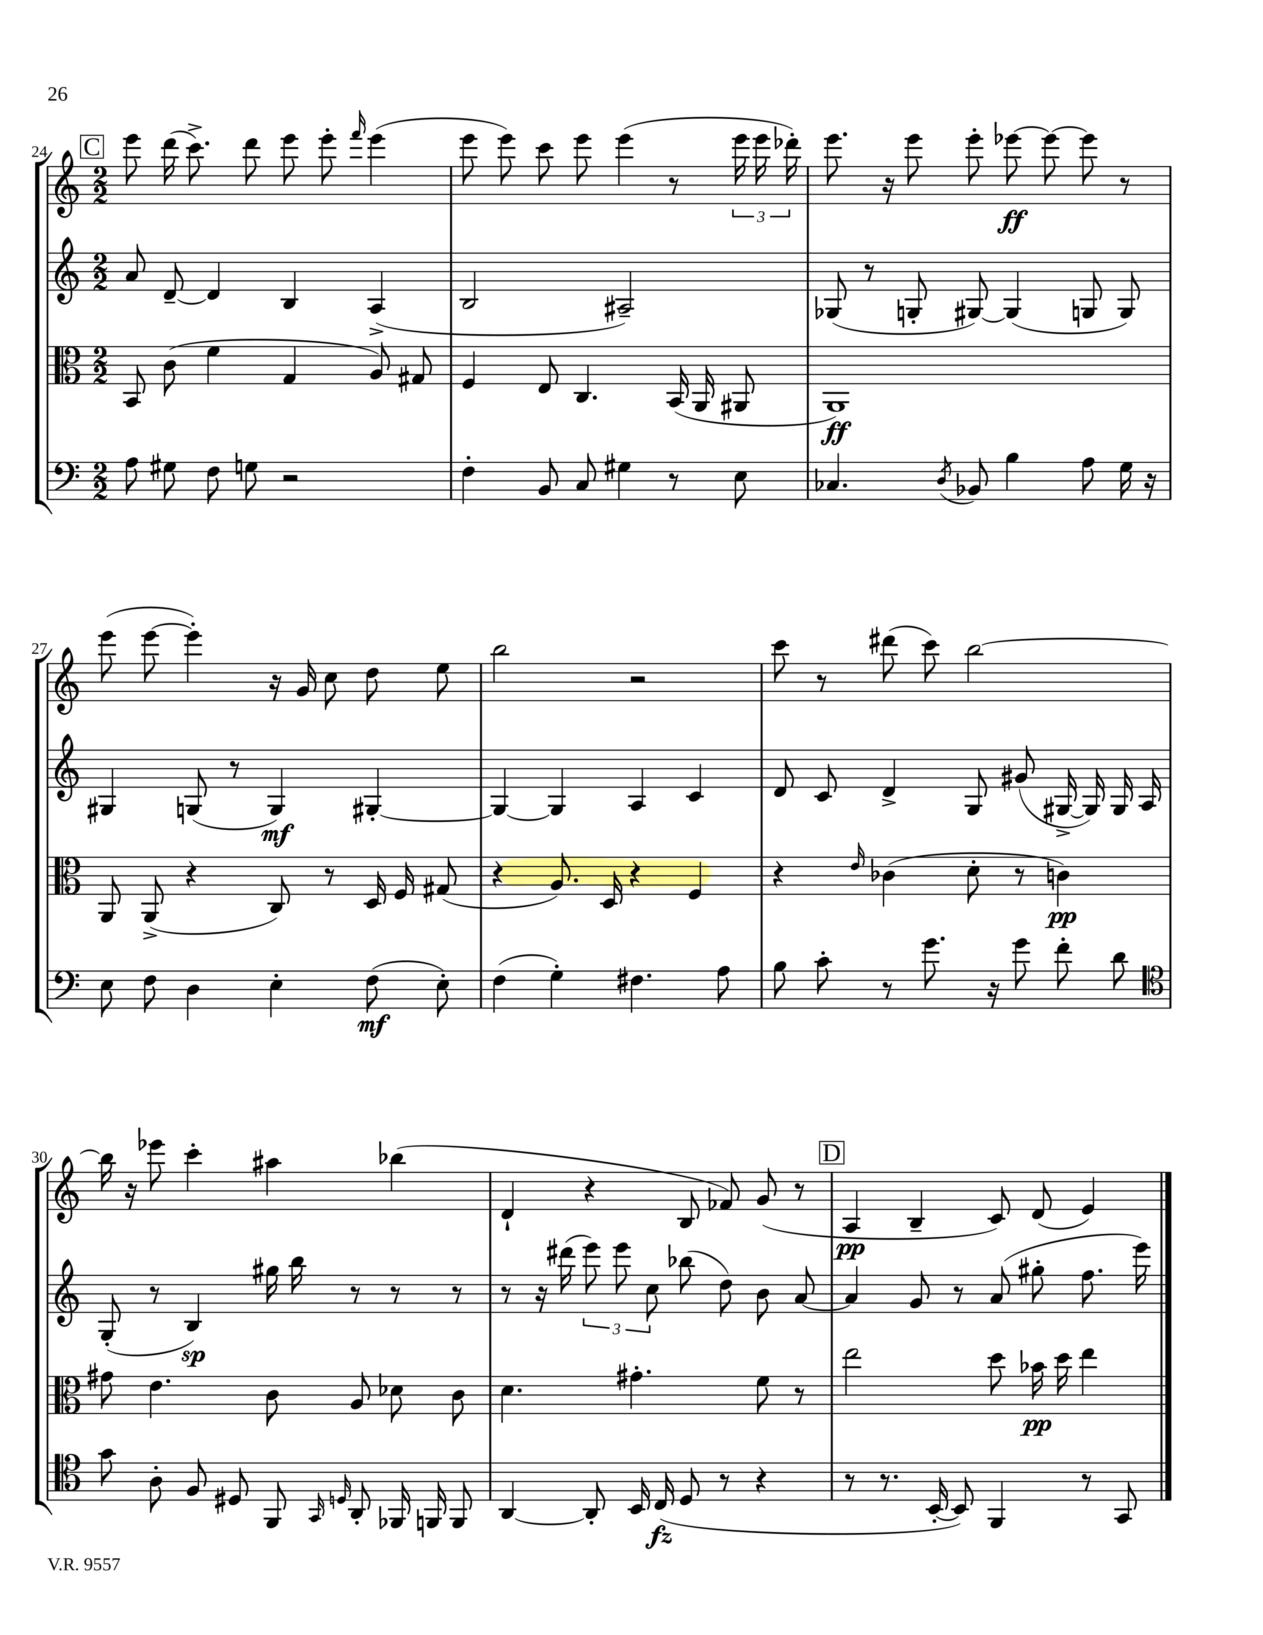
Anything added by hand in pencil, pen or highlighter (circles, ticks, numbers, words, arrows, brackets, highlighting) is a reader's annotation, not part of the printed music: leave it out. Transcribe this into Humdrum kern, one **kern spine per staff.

**kern	**kern	**kern	**kern
*staff4	*staff3	*staff2	*staff1
*clefF4	*clefC3	*clefG2	*clefG2
*k[]	*k[]	*k[]	*k[]
*M2/2	*M2/2	*M2/2	*M2/2
8A	8BB	8a	8eee
8G#	(8c	[8d~	(16ddd
.	.	.	8.ccc^)
8F	4f	4d]	.
8G	.	.	8ddd
2r	4G	4B	8eee
.	.	.	8eee'
.	.	.	16qqfff
.	8A)	(4A^	(4eee
.	8G#	.	.
=	=	=	=
4F'	4F	2B	8eee
.	.	.	8eee)
8BB	8E	.	8ccc
8C	4.C	.	8eee
4G#	.	2A#~)	(4eee
8r	(16BB	.	8r
.	16AA	.	.
8E	8AA#	.	24eee
.	.	.	24eee
.	.	.	24ddd-')
=	=	=	=
4.C-	1AA)	(8G-	8.eee
.	.	8r	.
.	.	.	16r
.	.	8G'	8eee
8qD	.	.	.
8BB-	.	[8G#)	8eee'
4B	.	(4G#]	[8eee-
.	.	.	8eee-_
8A	.	8G	8eee-]
16G	.	8G)	8r
16r	.	.	.
=	=	=	=
8E	8AA	4G#	(8eee
8F	(8AA^	.	[8eee
4D	4r	(8G	4eee'])
.	.	8r	.
4E'	8C)	4G)	16r
.	.	.	16g
.	8r	.	8cc
(8F	16D	[4G#'	8dd
.	16F	.	.
8E')	(8G#	.	8ee
=	=	=	=
(4F	4r	4G#_	2bb
4G')	8.A)	4G#]	.
.	16D	.	.
4.F#	4r	4A	2r
.	4F	4c	.
8A	.	.	.
=	=	=	=
8B	4r	8d	8ccc
8c'	.	8c	8r
.	16qqe	.	.
8r	(4c-	4d^	(8ddd#
8.g	.	.	8ccc)
.	8d'	8G	[2bb
16r	.	.	.
8g	8r	(8g#	.
8f'	4c)	[16G#^	.
.	.	16G#])	.
8d	.	16G#	.
.	.	16A	.
=	=	=	=
*clefC4	*	*	*
8g	8g#	(8G'	16bb]
.	.	.	16r
8A'	4.e	8r	8eee-
8F	.	4B)	4ccc'
8D#	.	.	.
8FF	8c	16gg#	4aa#
.	.	16bb	.
16qqGG	.	.	.
16qqD	.	.	.
8AA'	8A	8r	.
16FF-	8d-	8r	(4bb-
16FF	.	.	.
8FF	8c	8r	.
=	=	=	=
[4AA	4.d	8r	4d`
.	.	16r	.
.	.	(16ddd#	.
8AA']	.	12eee)	4r
.	.	12eee	.
16BB	4.g#'	.	.
.	.	12cc	.
(16C	.	.	.
8D	.	(8bb-	8B
8r	.	8dd)	8f-)
4r	8f	8b	(8g
.	8r	[8a	8r
=	=	=	=
8r	2ee	4a]	4A
8.r	.	.	.
.	.	8g	4B~
[16BB'	.	.	.
8BB])	.	8r	.
4FF	8dd	(8a	8c)
.	16b-	8gg#'	(8d
.	16dd	.	.
8r	4ee	8.ff	4e)
8GG	.	.	.
.	.	16eee)	.
==	==	==	==
*-	*-	*-	*-
